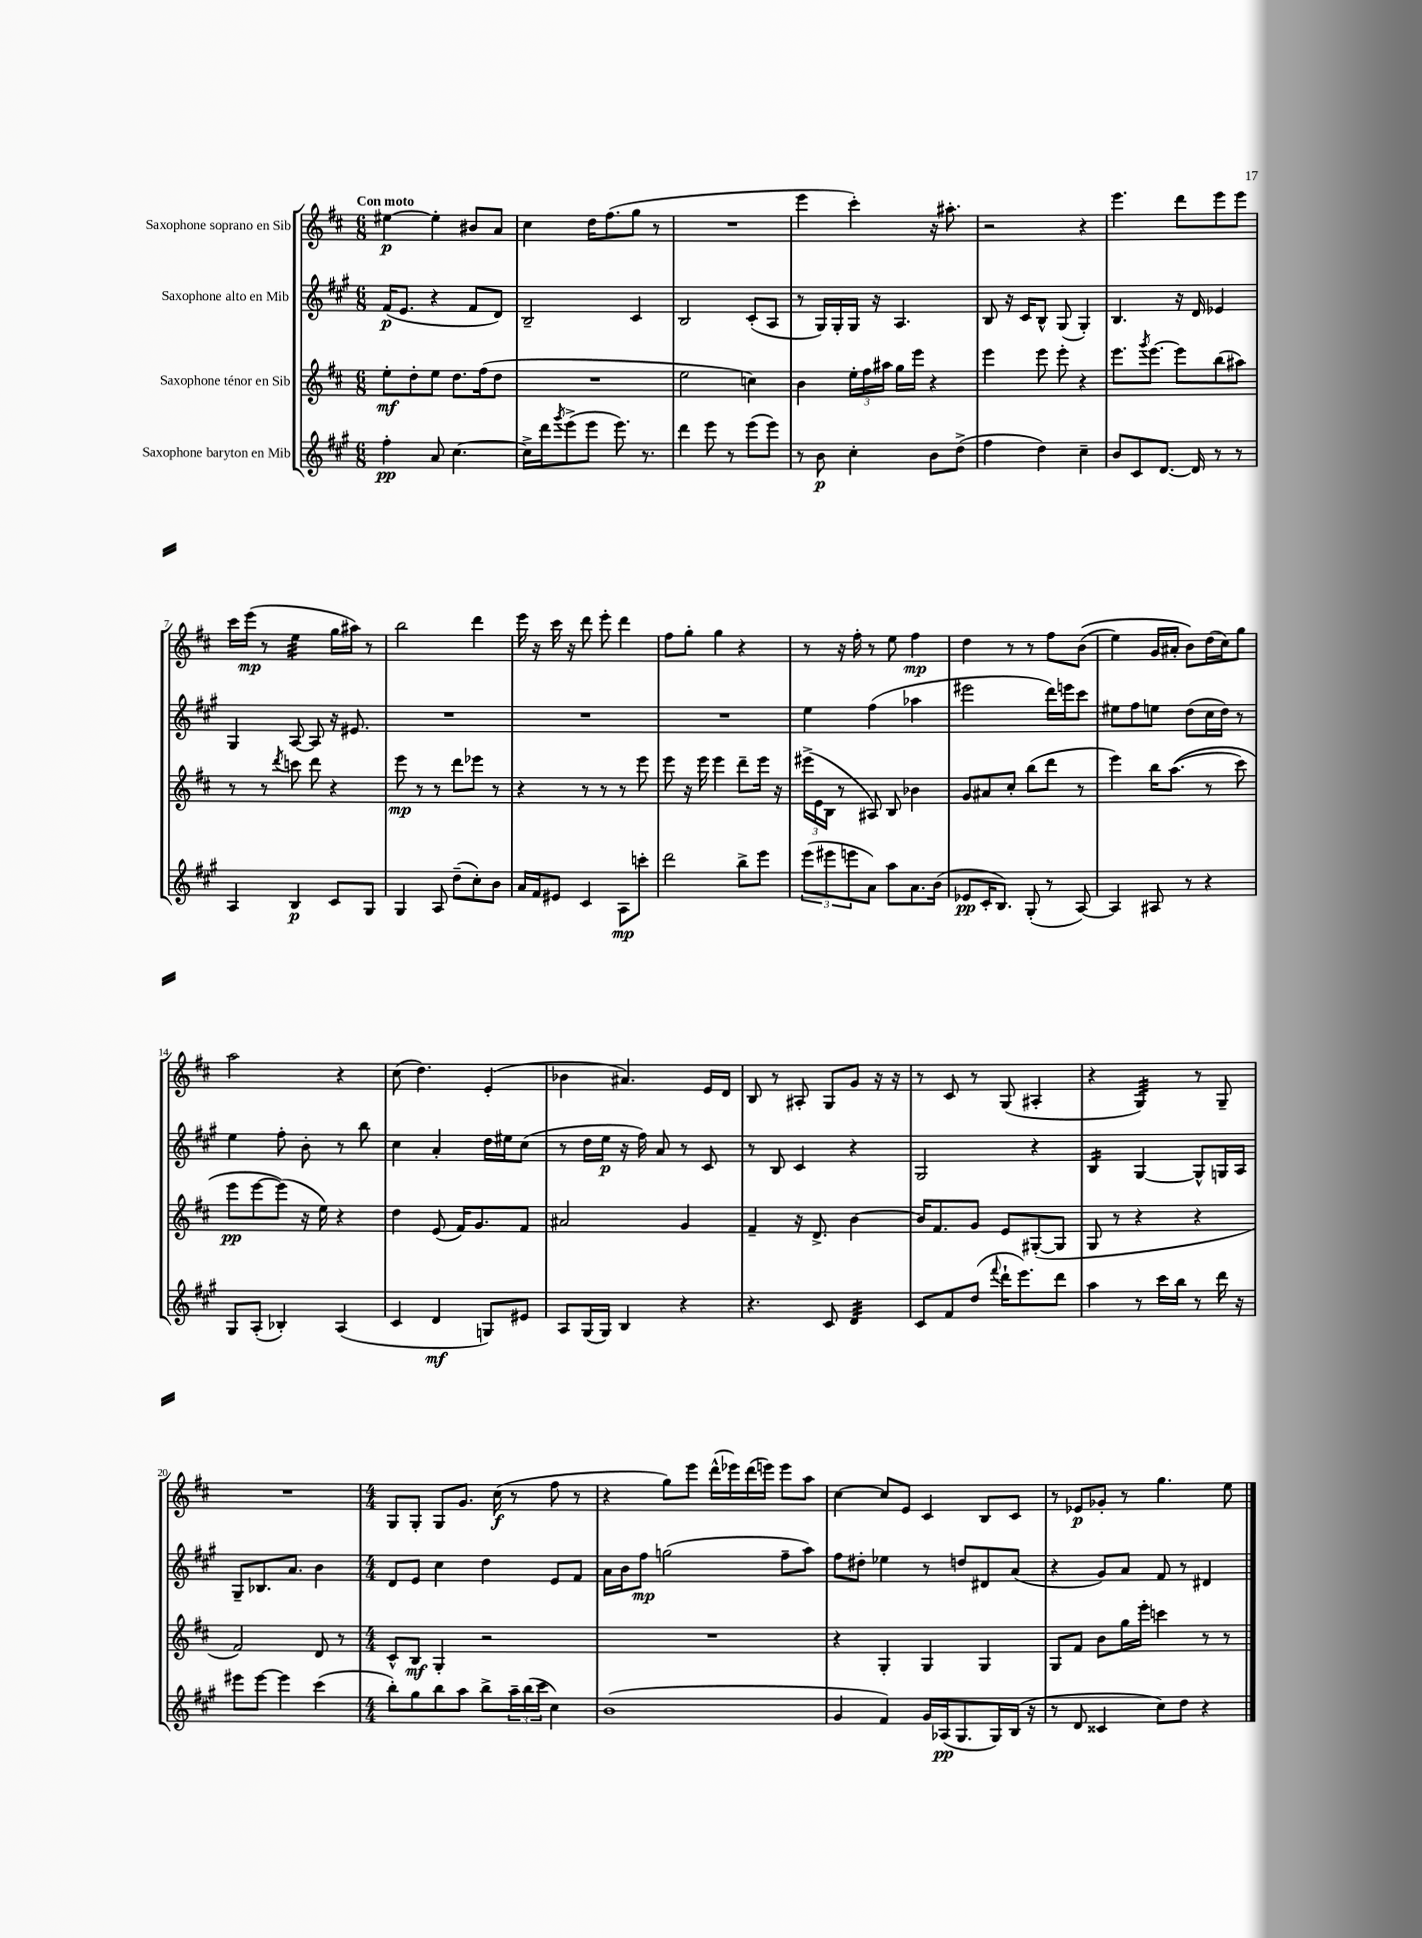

**kern	**kern	**kern	**kern
*staff4	*staff3	*staff2	*staff1
*clefG2	*clefG2	*clefG2	*clefG2
*k[f#c#g#]	*k[f#c#]	*k[f#c#g#]	*k[f#c#]
*M6/8	*M6/8	*M6/8	*M6/8
4ff#'	8ee'	(16f#	[4ee#
.	.	8.e	.
.	8dd'	.	.
8a	8ee	4r	4ee#']
[4.cc#	8.dd	.	.
.	.	8f#	8b#
.	(16ff#	.	.
.	8dd	8d)	8a
=	=	=	=
16cc#^]	2.r	2B~	4cc#
16ddd	.	.	.
8qggg#	.	.	.
(8eee^	.	.	.
8eee	.	.	16dd
.	.	.	(8.ff#
8.eee)	.	.	.
.	.	4c#	8gg
8.r	.	.	.
.	.	.	8r
=	=	=	=
4ddd	2ee	2B	2.r
8eee	.	.	.
8r	.	.	.
(8eee	4cc)	(8c#'	.
8eee)	.	8A	.
=	=	=	=
8r	4b	8r	4eee
8b	.	16G#)	.
.	.	16G#'	.
4cc#'	24ee'	16G#	4ccc#')
.	24ff#	.	.
.	.	16r	.
.	24aa#	.	.
.	16gg	4.A	.
.	16eee	.	.
8b	4r	.	16r
.	.	.	8.aa#'
(8dd^	.	.	.
=	=	=	=
4ff#	4eee	8B	2r
.	.	16r	.
.	.	16c#	.
4dd)	8eee	8B^^	.
.	8eee'	(8G#	.
4cc#~	4r	4G#')	4r
=	=	=	=
8b	8.eee	4.B	4.eee
8c#	.	.	.
.	8qggg	.	.
.	[8.eee	.	.
[8.d	.	.	.
.	8eee]	16r	8ddd
16d]	.	16d	.
8r	(8bb	4e-	8eee
8r	8aa#)	.	8eee
=	=	=	=
4A	8r	4G#	16ccc#
.	.	.	(16eee
.	8r	.	8r
.	8qddd	.	.
4B	8ccc	[8A	4ee
.	8ddd	8A]	.
8c#	4r	16r	16gg
.	.	8.e#	16aa#)
8G#	.	.	8r
=	=	=	=
4G#	8eee	2.r	2bb
.	8r	.	.
8A	8r	.	.
(8dd~	8ddd	.	.
8cc#')	8eee-	.	4ddd
8b	8r	.	.
=	=	=	=
16a	4r	2.r	16eee
16f#	.	.	16r
8e#	.	.	16ccc#
.	.	.	16r
4c#	8r	.	8ddd
.	8r	.	8eee'
8A	8r	.	4ddd
8ccc'	8eee	.	.
=	=	=	=
2ddd	8eee	2.r	8ff#
.	16r	.	8gg'
.	16eee	.	.
.	4eee	.	4gg
8bb^	8ddd~	.	4r
8eee	16eee	.	.
.	16r	.	.
=	=	=	=
(12eee	(24eee#^	4ee	8r
.	24e	.	.
12eee#	24B	.	.
.	8r	.	16r
12eee	.	.	.
.	.	.	16ff#'
8a)	8A#)	(4ff#	8r
8aa	8B	.	8ee
8.a	4b-	4aa-	4ff#
(16b	.	.	.
=	=	=	=
8e-	8g	2eee#	4dd
16c#'	8a#	.	.
8.B)	.	.	.
.	8cc#'	.	8r
(8G#'	(8bb	.	8r
8r	8ddd	16ddd)	8ff#
.	.	16eee	.
[8A)	8r	8ccc#	&((8b
=	=	=	=
4A]	4eee)	8ee#	4ee)
.	.	8ff#	.
8A#	16bb	8ee	16g
.	&((8.aa	.	16a#'
8r	.	(8dd	8b&)
4r	8r	16cc#	(16dd
.	.	16dd)	16cc#)
.	8ccc#)	8r	8gg
=	=	=	=
8G#	8eee	4ee	2aa
(8A'	[8eee	.	.
4B-')	(8eee]&)	8ff#'	.
.	16r	8b'	.
.	16ee)	.	.
(4A	4r	8r	4r
.	.	8bb	.
=	=	=	=
4c#	4dd	4cc#	(8cc#
.	.	.	4.dd)
4d	(8e	4a'	.
.	16f#)	.	.
.	8.g	.	.
8G)	.	16dd	(4e'
.	.	16ee#	.
8e#	8f#	(8cc#	.
=	=	=	=
8A	2a#	8r	4b-
(16G#	.	16dd	.
16G#)	.	16ee	.
4B	.	16r	4.a#)
.	.	16ff#)	.
.	.	8a	.
4r	4g	8r	.
.	.	8c#	16e
.	.	.	16d
=	=	=	=
4.r	4f#~	8r	8B
.	.	8B	8r
.	16r	4c#	8A#'
.	8.d^	.	.
8c#	.	.	8G
4d	[4b	4r	8g
.	.	.	16r
.	.	.	16r
=	=	=	=
8c#	16b]	2G#	8r
.	8.f#	.	.
8f#	.	.	8c#
(8dd	8g	.	8r
8qqfff#	.	.	.
16ddd`	8e	.	(8G
8.eee)	.	.	.
.	([8G#'	4r	4A#'
8ddd	8G#]	.	.
=	=	=	=
4aa	8G	4B	4r
.	8r	.	.
8r	4r	[4G#	4G)
16ccc#	.	.	.
16bb	.	.	.
8r	4r	8G#^^]	8r
16ddd	.	16G	8G~
16r	.	16A	.
=	=	=	=
8eee#	2f#)	8G#~	2.r
[8eee#	.	8.B-	.
4eee#]	.	.	.
.	.	8.a	.
(4ccc#	8d	4b	.
.	8r	.	.
=	=	=	=
*M4/4	*M4/4	*M4/4	*M4/4
8bb')	8c#^^	8d	8G
8gg#	8B	8e	8G'
8bb	4G'	4cc#	8G
8aa	.	.	8.g
8bb^	2r	4dd	.
.	.	.	(16cc#
24aa~	.	.	8r
(24bb	.	.	.
24ccc#	.	.	.
4cc#)	.	8e	8ff#
.	.	8f#	8r
=	=	=	=
(1b	1r	16a	4r
.	.	16b	.
.	.	8ff#	.
.	.	(2gg	8gg)
.	.	.	8eee
.	.	.	(16ddd^^
.	.	.	16eee-)
.	.	.	(16ddd
.	.	.	16eee)
.	.	8ff#~	8eee
.	.	8aa)	8aa
=	=	=	=
4g#	4r	8ff#	[4cc#
.	.	8dd#'	.
4f#)	4G'	4ee-	8cc#]
.	.	.	8e
16g#	4G	8r	4c#
(16A-	.	.	.
8.G#	.	8dd	.
.	4G	8d#	8B
16G#)	.	.	.
(16B	.	(8a	8c#
16r	.	.	.
=	=	=	=
8r	8G	4r	8r
8d	8f#	.	8e-
4c##	8b	8g#)	8g-'
.	16gg	8a	8r
.	16eee'	.	.
8cc#)	4ccc	8f#	4.gg
8dd	.	8r	.
4r	8r	4d#	.
.	8r	.	8ee
==	==	==	==
*-	*-	*-	*-
